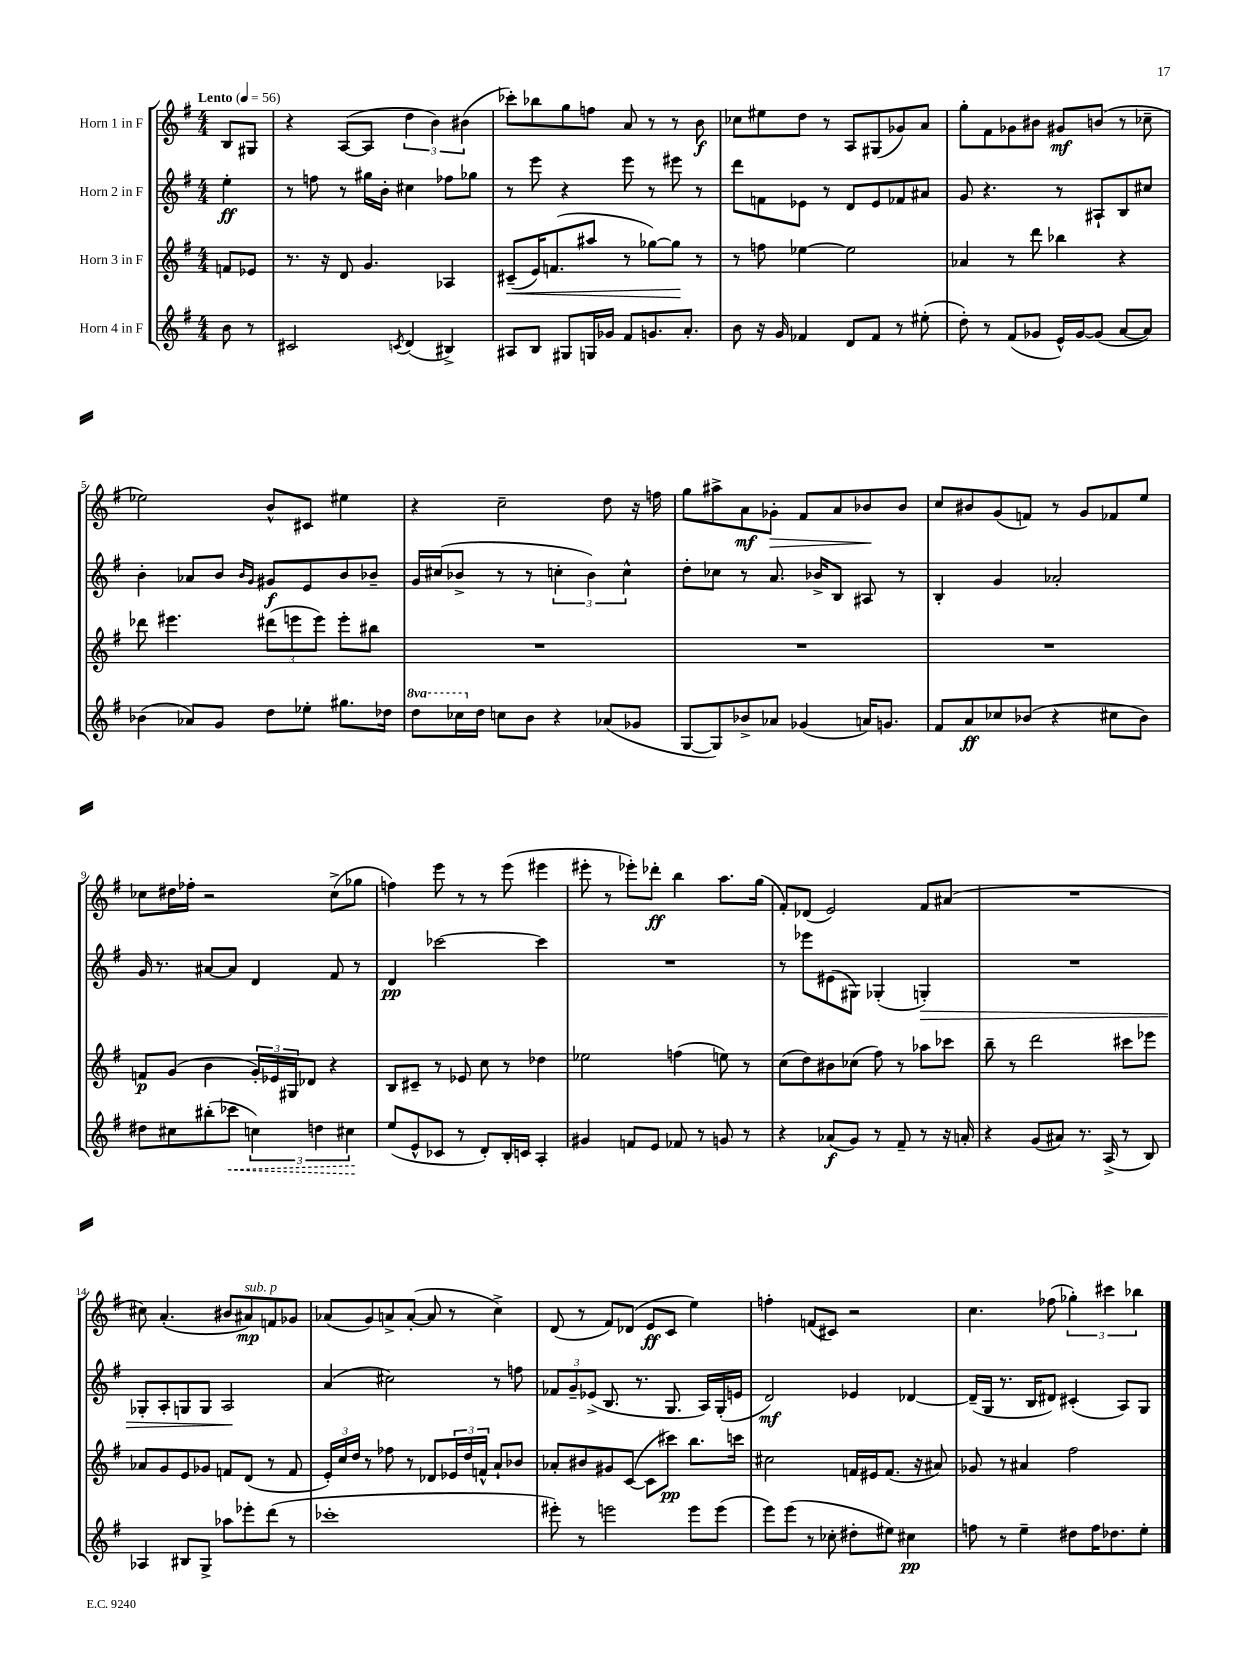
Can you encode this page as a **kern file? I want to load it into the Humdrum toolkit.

**kern	**kern	**kern	**kern
*staff4	*staff3	*staff2	*staff1
*clefG2	*clefG2	*clefG2	*clefG2
*k[f#]	*k[f#]	*k[f#]	*k[f#]
*M4/4	*M4/4	*M4/4	*M4/4
*MM56	*MM56	*MM56	*MM56
8b	8f	4ee'	8B
8r	8e-	.	8G#
=	=	=	=
2c#	8.r	8r	4r
.	.	8ff	.
.	16r	.	.
.	8d	8r	([8A
.	4.g	16gg#	8A]
.	.	16b'	.
8qc	.	.	.
(4d	.	4cc#	6dd
.	.	.	6b)
4B#^)	4A-	8ff-	.
.	.	.	(6b#
.	.	8gg-	.
=	=	=	=
8A#	(8c#~	8r	8ccc-')
8B	16e)	8eee	8bb-
.	(8.f	.	.
8G#	.	4r	8gg
16G	8aa#	.	8ff
16g-	.	.	.
8f#	8r	8eee	8a
8.g	[8gg-)	8r	8r
.	8gg-]	8eee#	8r
8.a'	.	.	.
.	8r	8r	8b
=	=	=	=
8b	8r	8ddd	8cc-
16r	8ff	8f	8ee#
16g	.	.	.
4f-	[4ee-	8e-	8dd
.	.	8r	8r
8d	2ee-]	8d	8A
8f-	.	8e-	(8G#
8r	.	8f-	8g-)
(8ee#'	.	8a#	8a
=	=	=	=
8dd')	4a-	8g	8gg'
8r	.	4.r	8f#
(8f#	8r	.	8g-
8g-	8ddd	.	8b#
16e^^)	4bb-	8r	8g#
[16g-	.	.	.
(8g-]	.	8A#`	(8b
[8a	4r	8B	8r
8a])	.	8cc#	8cc-~
=	=	=	=
(4b-	8ddd-	4b'	2ee-)
.	4.eee#	.	.
8a-)	.	8a-	.
8g	.	8b	.
.	.	16qqb	.
.	.	16qqg	.
8dd	(12ddd#	8g#	8b^^
.	12eee	.	.
8ee-'	.	8e	8c#
.	12eee)	.	.
8.gg#	8eee'	8b	4ee#
.	8bb#	8b-~	.
16dd-	.	.	.
=	=	=	=
8ddd	1r	16g	4r
.	.	(16cc#	.
16ccc-	.	8b-^	.
16dd	.	.	.
8cc	.	8r	2cc~
8b	.	8r	.
4r	.	6cc'	.
.	.	6b-)	.
(8a-	.	.	8dd
.	.	6cc^^	.
8g-	.	.	16r
.	.	.	16ff
=	=	=	=
[8G	1r	8dd'	8gg
8G])	.	8cc-	8aa#^
8b-^	.	8r	8a
8a-	.	8.a	8g-'
(4g-	.	.	8f#
.	.	16b-^	.
.	.	8B	8a
16a)	.	8A#	8b-
8.g	.	.	.
.	.	8r	8b-
=	=	=	=
8f#	1r	4B'	8cc
8a	.	.	8b#
8cc-	.	4g	(8g
(8b-	.	.	8f)
4r	.	2a-'	8r
.	.	.	8g
8cc#	.	.	8f-
8b-)	.	.	8ee
=	=	=	=
8dd#	8f	16g	8cc-
.	.	8.r	.
8cc#	(8g	.	16dd#
.	.	.	16ff-'
(8bb#'	4b	[8a#	2r
8ccc-	.	8a#]	.
6cc)	24g')	4d	.
.	24e-	.	.
.	24G#	.	.
.	8d-	.	.
6dd	.	.	.
.	4r	8f#	(8cc-^
6cc#	.	.	.
.	.	8r	8gg-
=	=	=	=
(8ee	8B	4d	4ff)
8e^^	8c#~	.	.
8c-	8r	[2ccc-	8eee
8r	8e-	.	8r
8d')	8cc	.	8r
16B'	8r	.	(8eee
16c	.	.	.
4A'	4dd-	4ccc-]	4eee#
=	=	=	=
4g#	2ee-	1r	8eee#'
.	.	.	8r
8f	.	.	8eee-')
8e	.	.	8ddd-'
8f-	(4ff	.	4bb
8r	.	.	.
8g	8ee)	.	8.aa
8r	8r	.	.
.	.	.	(16gg
=	=	=	=
4r	(8cc	8r	8f#')
.	8dd)	8eee-	(8d-
(8a-	8b#	(8e#	2e)
8g)	(8cc-	8G#)	.
8r	8ff#)	(4G-'	.
8f#~	8r	.	.
8r	8aa-	4G')	8f#
16r	8ccc-	.	(8a#
16a'	.	.	.
=	=	=	=
4r	8bb~	1r	1r
.	8r	.	.
(8g	2ddd	.	.
8a#)	.	.	.
8.r	.	.	.
(16A^	.	.	.
8r	8ccc#	.	.
8B)	8eee-	.	.
=	=	=	=
4A-	8a-	8G-'	8cc#)
.	8g	8A'	(4.a'
8B#	8e	8G	.
8G^	8g-	8G	.
8aa-	8f	2A	8b#
8eee-'	(8d	.	8a#)
(8ddd	8r	.	8f
8r	8f	.	8g-
=	=	=	=
1ccc-'	24e')	(4a	(8a-
.	24cc	.	.
.	24dd	.	.
.	8r	.	8g)
.	8ff-	2cc#)	8a^
.	8r	.	([8a'
.	8d-	.	8a]
.	24e-	.	8r
.	24dd	.	.
.	24f^^	.	.
.	8a`	8r	4cc^)
.	8b-	8ff	.
=	=	=	=
8eee#')	8a-'	12f-	(8d
.	.	12g~	.
8r	8b#	.	8r
.	.	(12e-^	.
2eee	8g#	8.B	8f#)
.	([8c	.	(8d-
.	.	8.r	.
.	8c]	.	8e
.	8ccc#)	8.G	8c
8eee	8.bb	.	4ee)
.	.	16A)	.
(8eee	.	(16G'	.
.	16ccc	16e	.
=	=	=	=
8eee)	2cc#	2d)	4ff'
(8eee	.	.	.
8r	.	.	(8f
8cc-'	.	.	8c#)
8dd#'	16f	4e-	2r
.	16e#	.	.
8ee#)	(8.f	.	.
4cc#	.	[4d-	.
.	16r	.	.
.	8a#)	.	.
=	=	=	=
8ff	8g-	(16d-~]	4.cc
.	.	16G	.
8r	8r	8.r	.
4ee~	4a#	.	.
.	.	16B	.
.	.	8d#)	(8ff-
8dd#	2ff#	(4c#'	6gg-')
16ff	.	.	.
.	.	.	6ccc#
8.dd-	.	.	.
.	.	8A)	.
.	.	.	6bb-
8ee'	.	8G	.
==	==	==	==
*-	*-	*-	*-
